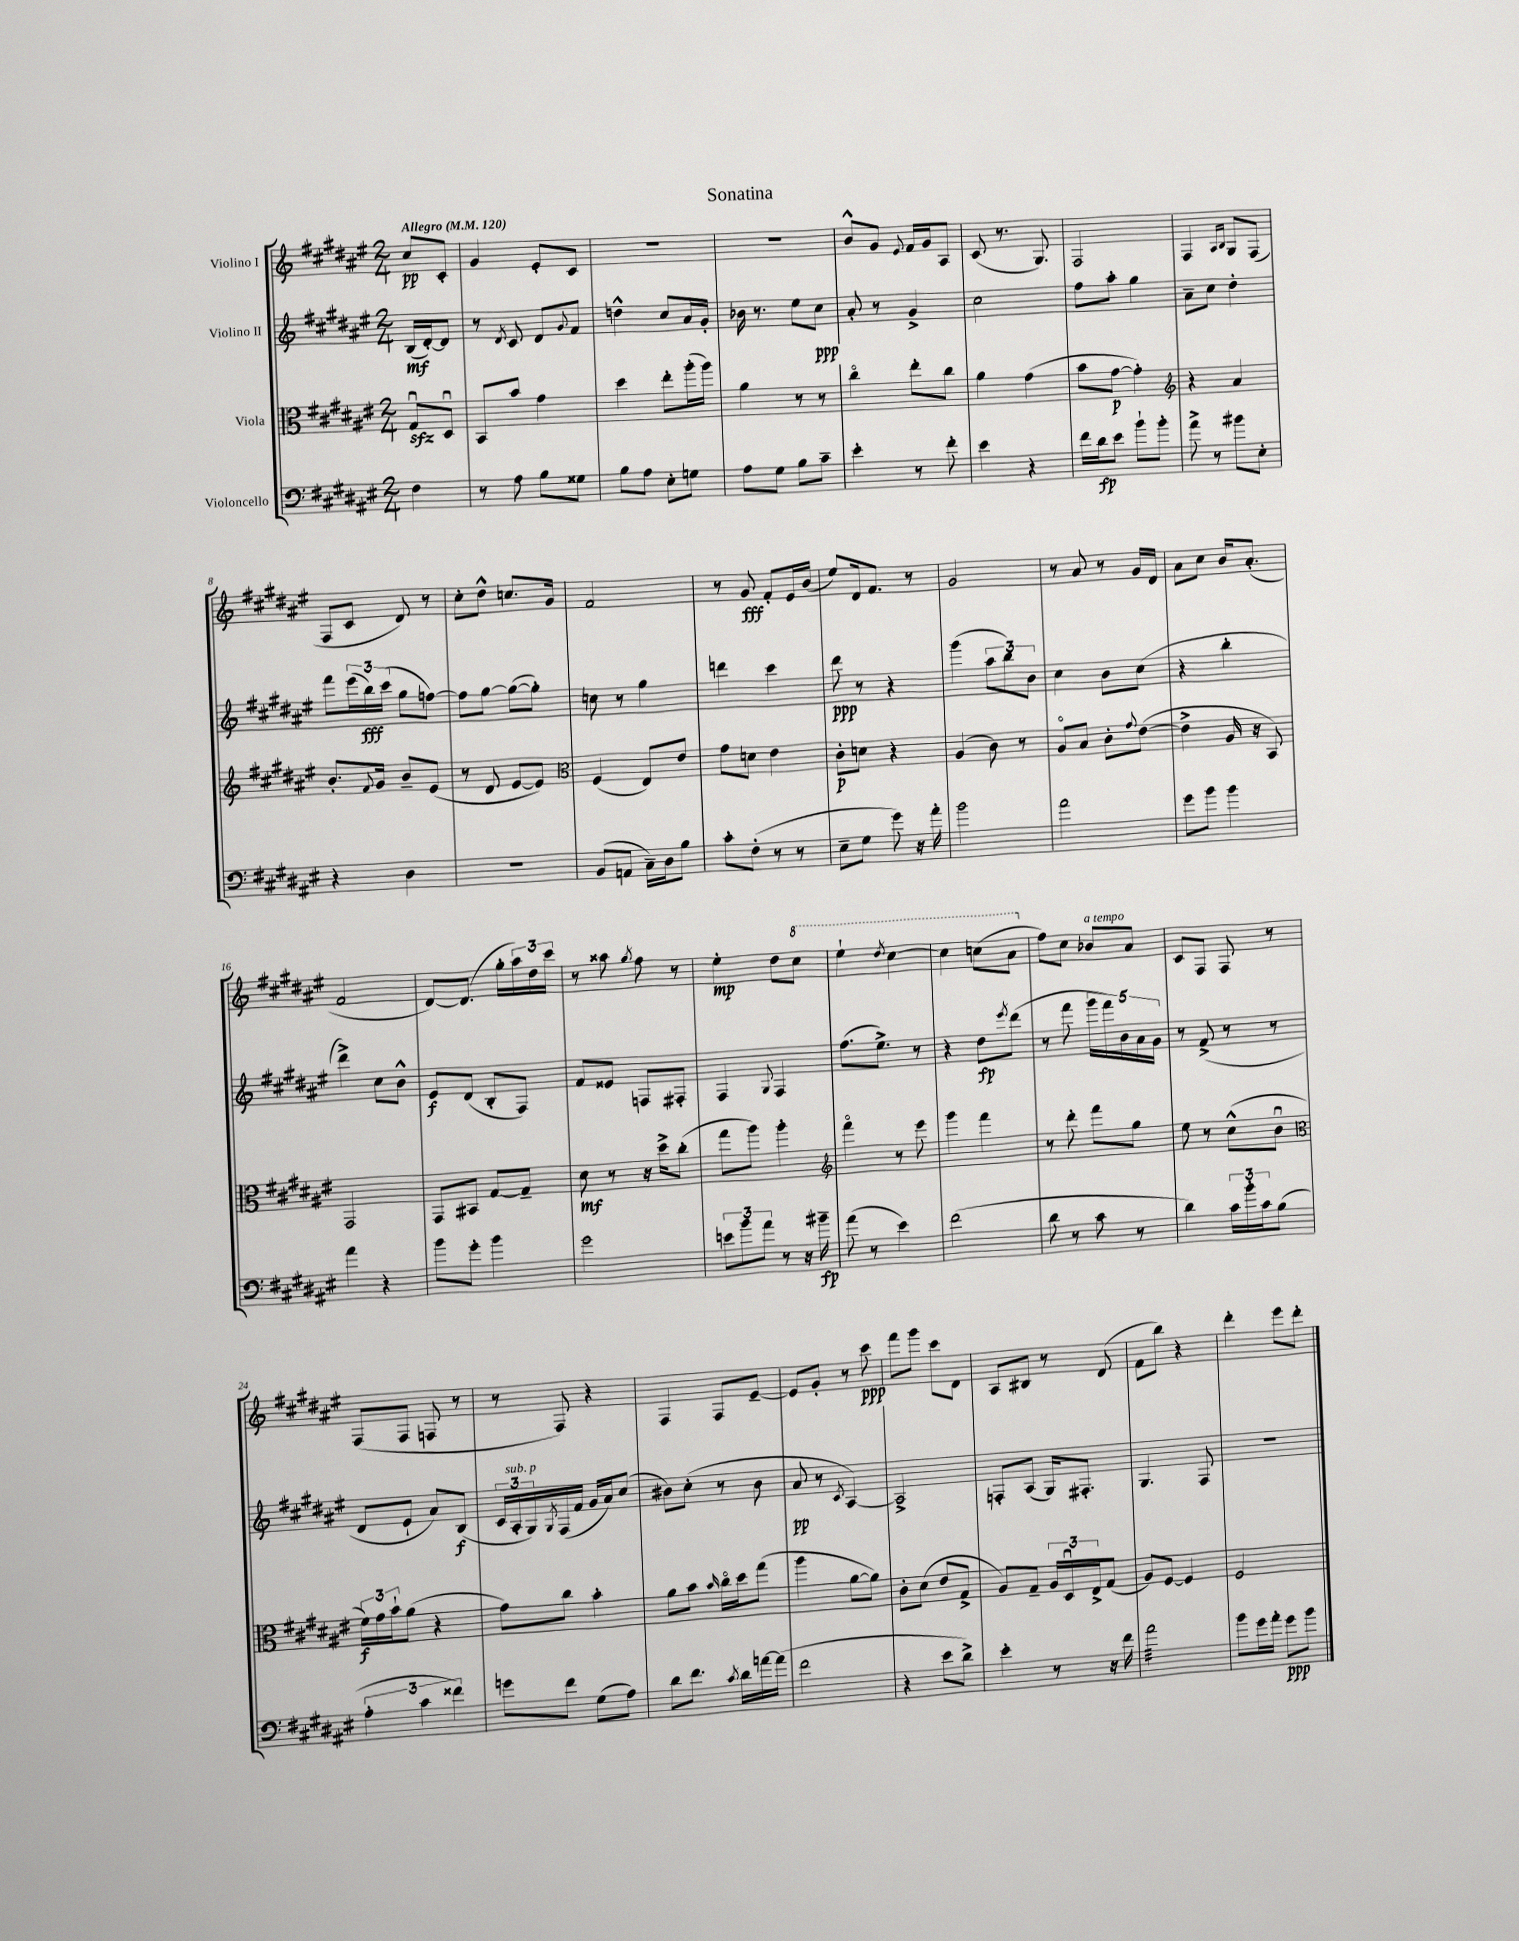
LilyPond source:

\header { title = "Sonatina" }
<<
\new StaffGroup <<
\new Staff = "s0" \with { instrumentName = "Violino I" } {
    \clef treble \key fis \major \numericTimeSignature \time 2/4 \partial 4 \tempo "Allegro" 4 = 120
    cis''8\pp cis'8-. |
    gis'4 eis'8-. cis'8 |
    R2 |
    R2 |
    b'8-^ gis'8 \appoggiatura { eis'8 } fis'16 gis'16 ais8 |
    cis'8( r8. gis8.) |
    fis2 |
    fis4 \grace { ais16 b16 } gis8 fis8( |
    fis8 cis'8 dis'8) r8 |
    cis''8-. dis''8-^ c''8. gis'16 |
    fis'2 |
    r8 gis'8\fff fis'8-. eis'16 b'16( |
    eis''8) dis'16 fis'8. r8 |
    gis'2 |
    r8 ais'8 r8 gis'16 dis'16 |
    ais'8 cis''8 b'16 ais'8.-.( |
    fis'2 |
    dis'8~) dis'8.( gis''16-. \tuplet 3/2 { ais''16) dis''16 cis'''16 } |
    r8 aisis''8 \acciaccatura { gis''8 } fis''8 r8 |
    eis''4-.\mp dis''8 \ottava #1 cis'''8 |
    eis'''4-! \acciaccatura { dis'''8 } cis'''4~ |
    cis'''4 c'''8( ais''8 \ottava #0 |
    fis''8) cis''8 bes'8^\markup { \italic "a tempo" } ais'8 |
    cis'8 fis8 fis8 r8 |
    fis8( fis8 f8 r8 |
    r8 fis8) r4 |
    fis4 fis8 eis'8~-- |
    eis'8 gis'8-. r8 cis'''8\ppp |
    fis'''8 gis'''8 cis'''8 dis'8 |
    ais8 bis8 r8 dis'8( |
    fis'8 b''8) r4 |
    dis'''4-. eis'''8 dis'''8-. \bar "|." |
}
\new Staff = "s1" \with { instrumentName = "Violino II" } {
    \clef treble \key fis \major \numericTimeSignature \time 2/4 \partial 4
    b16\mf( dis'16~-.) dis'8 |
    r8 \acciaccatura { dis'8 } cis'8 dis'8 \appoggiatura { gis'8 } fis'8 |
    d''4-^ cis''8 ais'16 gis'16-. |
    bes'16 r8. eis''8 cis''8\ppp |
    ais'8-. r8 gis'4-> |
    cis''2 |
    fis''8 ais''8-. gis''4 |
    ais'8-- cis''8 dis''4-. |
    fis'''8 \tuplet 3/2 { eis'''16( b''16\fff) cis'''16( } gis''8 f''8~) |
    f''8 gis''8~ gis''8~( gis''8-.) |
    c''8 r8 gis''4 |
    d'''4 cis'''4 |
    dis'''8\ppp r8 r4 |
    gis'''4( \tuplet 3/2 { ais''8 b''8) b'8 } |
    cis''4 b'8 cis''8( |
    r4 b''4-. |
    dis'''4->) cis''8 b'8-^ |
    eis'8\f dis'8( b8-. fis8) |
    fis'8 eisis'8 f8 fis8-. |
    fis4 \appoggiatura { gis8 } fis4 |
    fis''8.( eis''8.->) r8 |
    r4 dis''8\fp \acciaccatura { eis'''8 } dis'''8( |
    r8 fis'''8 \tuplet 5/4 { gis'''16 fis'''16) b'16 ais'16 gis'16 } |
    r8 fis'8->( r8 r8 |
    dis'8 eis'8-! ais'8) b8\f( |
    \tuplet 3/2 { cis'16 ais16-.^\markup { \italic "sub. p" } gis16) } \acciaccatura { gis8 } fis16( fis'16 gis'16 ais'16) cis''8( |
    bis'8) cis''8-.( r8 bis'8 |
    ais'8\pp r8 \acciaccatura { cis'8 } ais4~) |
    ais2-> |
    f8-. ais8( gis16) fis8.-. |
    gis4. fis8 |
    R2 \bar "|." |
}
\new Staff = "s2" \with { instrumentName = "Viola" } {
    \clef alto \key fis \major \numericTimeSignature \time 2/4 \partial 4
    gis8\downbow\sfz dis8\downbow |
    b,8 b'8 gis'4 |
    dis''4 eis''8-. ais''16-.( ais''16) |
    ais'4 r8 r8 |
    cis''4\flageolet eis''8-. cis''8 |
    ais'4 gis'4( |
    b'8 gis'8~\p gis'4-.) |
    \clef treble r4 ais'4 |
    b'8.-. \appoggiatura { fis'8 } gis'16 b'8-- eis'8( |
    r8 dis'8 eis'8~ eis'8) |
    \clef alto fis4( eis8) eis'8 |
    gis'8 d'8 eis'4 |
    cis'8-.\p d'8 r4 |
    ais4( cis'8) r8 |
    ais8\flageolet b8 cis'8-. \appoggiatura { gis'8 } eis'8~( |
    eis'4-> ais16 r16 b,8) |
    gis,2 |
    gis,8 bis,8 gis8~ gis8-- |
    dis'8\mf r8 r16 dis''16-> cis''8-.( |
    gis''8 ais''8) ais''4-. |
    \clef treble fis'''4\flageolet r8 eis'''8 |
    gis'''4 fis'''4 |
    r8 dis'''8-. fis'''8 gis''8 |
    eis''8 r8 cis''8-^( b'8\downbow |
    \clef alto \tuplet 3/2 { fis'16\f) gis'16 b'16-! } ais'8( r4 |
    gis'8) cis''8 b'4-. |
    ais'8 b'8 \grace { b'16 } cis''16\flageolet dis''16 gis''8( |
    ais''4 ais'8~ ais'8) |
    cis'8-. dis'8( eis'8 gis8-> |
    ais8) gis8-- \tuplet 3/2 { ais16 dis16\downbow eis16-> } gis8( |
    ais8) fis8~ fis4 |
    fis2 \bar "|." |
}
\new Staff = "s3" \with { instrumentName = "Violoncello" } {
    \clef bass \key fis \major \numericTimeSignature \time 2/4 \partial 4
    fis4 |
    r8 ais8 b8 gisis8 |
    b8 ais8 eis8-. g8 |
    ais8 gis8 b8 cis'8-- |
    eis'4-. r8 fis'8-. |
    eis'4 r4 |
    fis'16 dis'16\fp eis'8 b'8-! b'8-. |
    ais'8-> r8 bis'8 eis8-. |
    r4 dis4 |
    r2 |
    b,8( a,8 cis16--) dis16 b8 |
    cis'8-. fis8-.( r8 r8 |
    eis8-- gis8 gis'8) r16 ais'16-. |
    b'2 |
    ais'2 |
    gis'8 b'8 b'4 |
    ais'4 r4 |
    b'8 gis'8-. b'4 |
    gis'2 |
    \tuplet 3/2 { e'8 b'8 ais'8 } r8 r16 bis'16--\fp |
    ais'8( r8 eis'4) |
    fis'2( |
    dis'8 r8 cis'8 r8 |
    dis'4) \tuplet 3/2 { cis'16 b'16-. cis'16 } b8( |
    \tuplet 3/2 { ais4-. cis'4 fisis'4) } |
    g'8 fis'8 gis8( ais8) |
    dis'8 fis'8. \acciaccatura { cis'8 } dis'16 a'16~ a'16( |
    fis'2 |
    r4 eis'8 dis'8->) |
    eis'4-. r8 r16 fis'16 |
    ais'2:32 |
    b'8 gis'16 ais'16-. gis'8\ppp b'8 \bar "|." |
}
>>
>>
